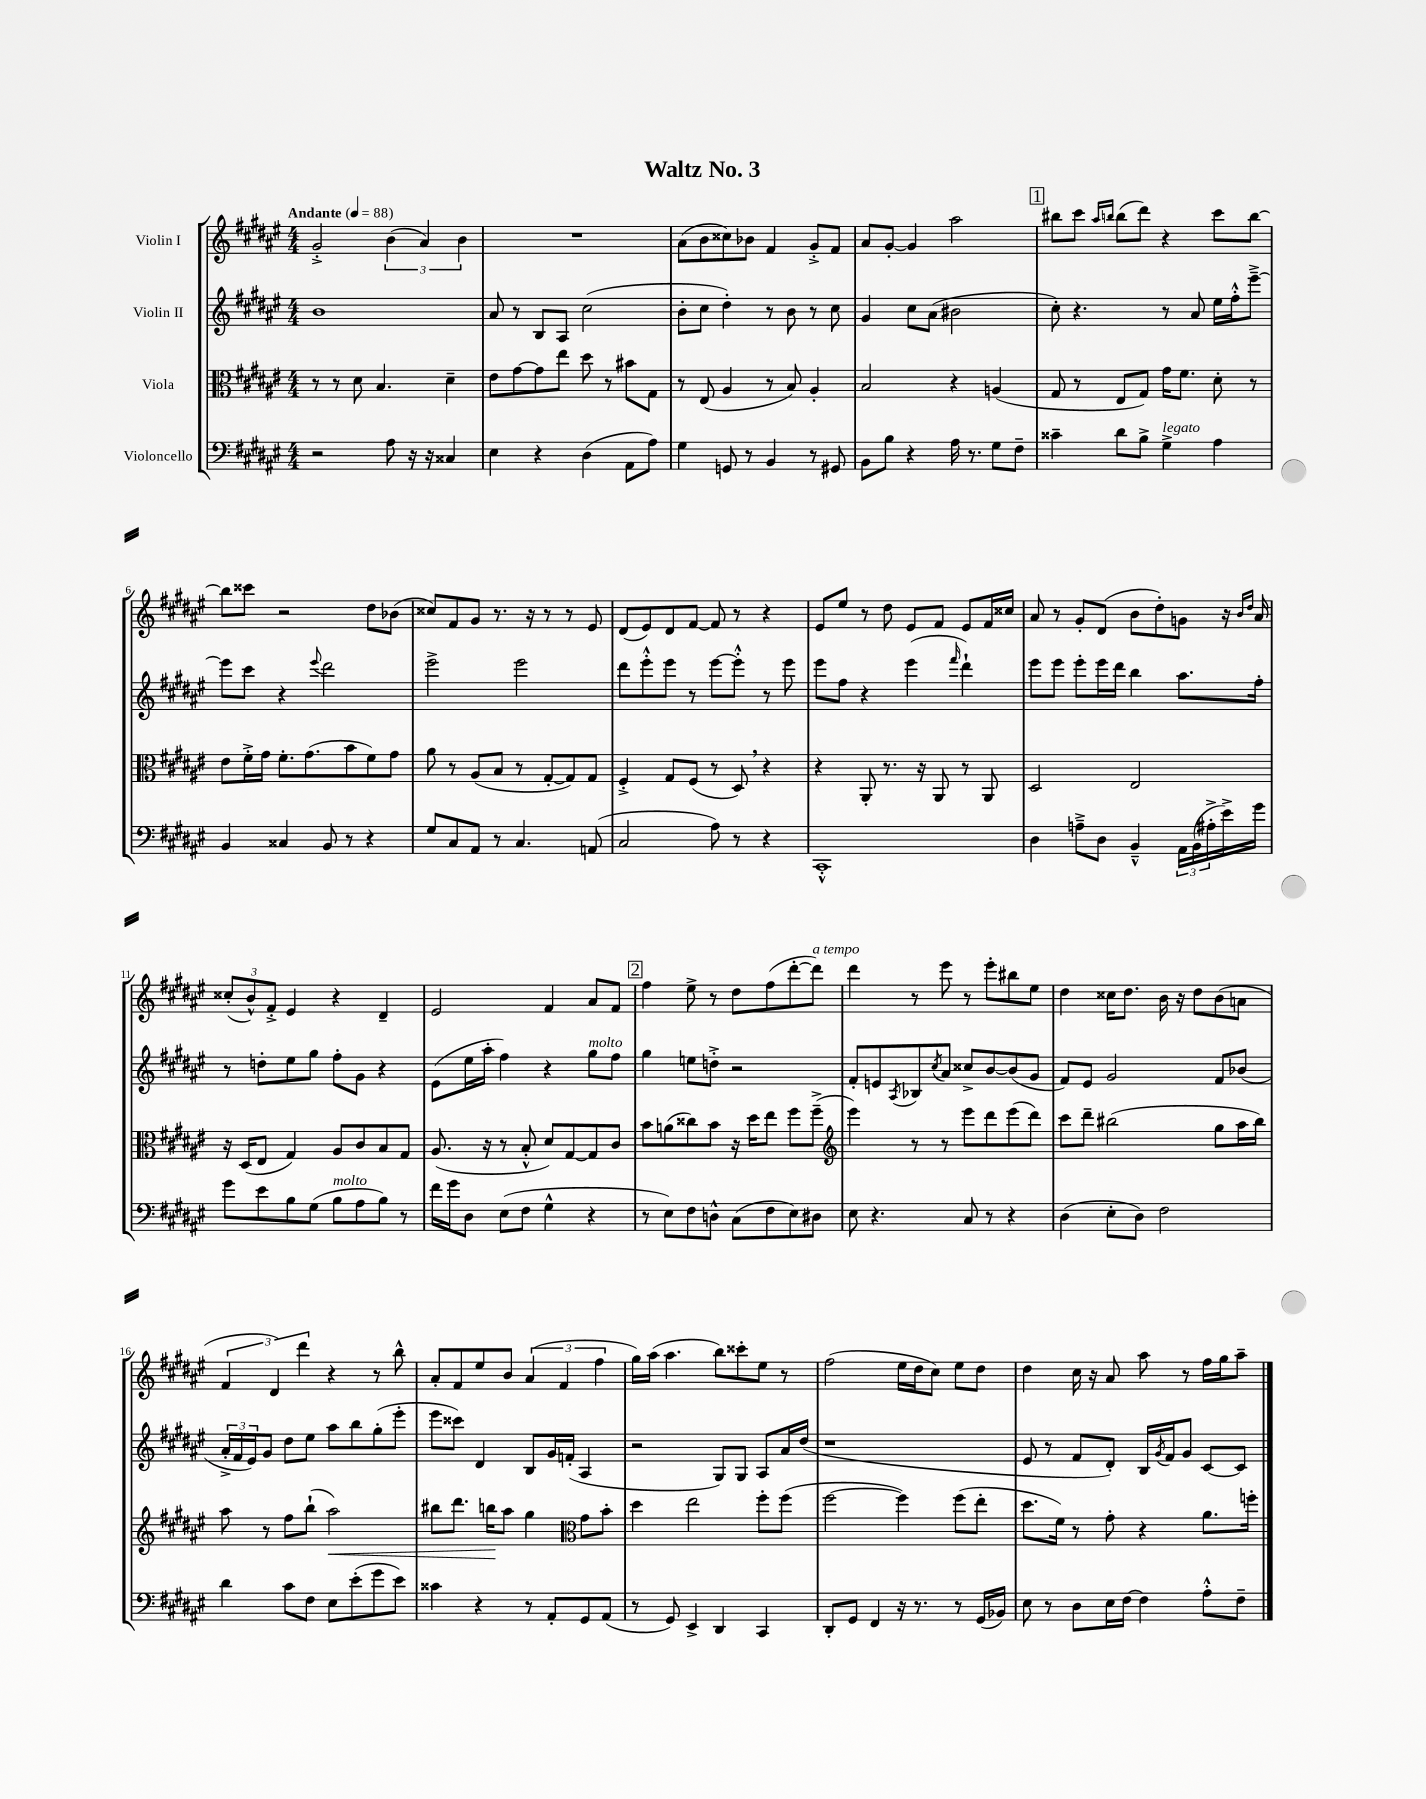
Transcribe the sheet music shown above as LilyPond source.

\header { title = "Waltz No. 3" }
<<
\new StaffGroup <<
\new Staff = "s0" \with { instrumentName = "Violin I" } {
    \clef treble \key fis \major \numericTimeSignature \time 4/4 \tempo "Andante" 4 = 88
    gis'2-.-> \tuplet 3/2 { b'4( ais'4) b'4 } |
    R1 |
    ais'8( b'8 cisis''8) bes'8 fis'4 gis'8-.-> fis'8 |
    ais'8 gis'8~-. gis'4 ais''2 |
    \mark \markup { \box "1" } bis''8 cis'''8 \grace { ais''16 b''16 } b''8( dis'''8) r4 cis'''8 b''8~ |
    b''8 cisis'''8 r2 dis''8 bes'8( |
    cisis''8) fis'8 gis'8 r8. r16 r8 r8 eis'8 |
    dis'8( eis'8) dis'8 fis'8~ fis'8 r8 r4 |
    eis'8 eis''8 r8 dis''8 eis'8 fis'8 eis'8 fis'16 cisis''16 |
    ais'8 r8 gis'8-. dis'8( b'8 dis''8-.) g'8 r16 \grace { b'16 dis''16 } ais'16 |
    \tuplet 3/2 { cisis''8-.( b'8-^) fis'8-.-> } eis'4 r4 dis'4-- |
    eis'2 fis'4 ais'8 fis'8 |
    \mark \markup { \box "2" } fis''4 eis''8-> r8 dis''8 fis''8( dis'''8~-. dis'''8^\markup { \italic "a tempo" }) |
    dis'''4 r8 eis'''8 r8 eis'''8-. bis''8 eis''8 |
    dis''4 cisis''16 dis''8. b'16 r16 dis''8 b'8( a'8 |
    \tuplet 3/2 { fis'4 dis'4) dis'''4 } r4 r8 b''8-^ |
    ais'8-. fis'8 eis''8 b'8 \tuplet 3/2 { ais'4( fis'4 fis''4 } |
    gis''16) ais''16( ais''4. b''8) cisis'''8-. eis''8 r8 |
    fis''2( eis''16 dis''16 cis''8) eis''8 dis''8 |
    dis''4 cis''16 r16 ais'8 ais''8 r8 fis''16 gis''16 ais''8-- \bar "|." |
}
\new Staff = "s1" \with { instrumentName = "Violin II" } {
    \clef treble \key fis \major \numericTimeSignature \time 4/4
    b'1 |
    ais'8 r8 b8 ais8 cis''2( |
    b'8-. cis''8 dis''4-.) r8 b'8 r8 cis''8 |
    gis'4 cis''8 ais'8( bis'2 |
    \mark \markup { \box "1" } cis''8-.) r4. r8 ais'8 eis''16 fis''16-.-^ eis'''8~---> |
    eis'''8 cis'''8 r4 \appoggiatura { eis'''8 } dis'''2 |
    eis'''2-> eis'''2 |
    dis'''8 eis'''8-.-^ eis'''8 r8 eis'''8~ eis'''8-.-^ r8 eis'''8 |
    eis'''8 fis''8 r4 eis'''4( \grace { fis'''16 } dis'''4-!) |
    eis'''8 eis'''8 eis'''8-. eis'''16 dis'''16 b''4 ais''8. fis''16-. |
    r8 d''8-. eis''8 gis''8 fis''8-. gis'8 r4 |
    eis'8( eis''16 ais''16-. fis''4) r4 gis''8^\markup { \italic "molto" } fis''8 |
    \mark \markup { \box "2" } gis''4 e''8 d''8-.-> r2 |
    fis'8-. e'8 \acciaccatura { ais8 } bes8 \acciaccatura { cis''8 } ais'8 cisis''8-> b'8~ b'8( gis'8 |
    fis'8) eis'8 gis'2 fis'8 bes'8( |
    \tuplet 3/2 { ais'16-.-> fis'16 eis'16) } gis'8 dis''8 eis''8 ais''8 b''8 gis''8-.( eis'''8-. |
    eis'''8 cisis'''8) dis'4 b8 gis'16 f'16-.( ais4 |
    r2 gis8) gis8 ais8 ais'16 dis''16( |
    r1 |
    eis'8 r8 fis'8 dis'8-.) b16 \acciaccatura { gis'8 } fis'16 gis'8 cis'8~ cis'8 \bar "|." |
}
\new Staff = "s2" \with { instrumentName = "Viola" } {
    \clef alto \key fis \major \numericTimeSignature \time 4/4
    r8 r8 dis'8 b4. dis'4-- |
    eis'8 gis'8~ gis'8 eis''8 dis''8 r8 bis'8 gis8 |
    r8 eis8( ais4 r8 b8) ais4-. |
    b2 r4 a4( |
    \mark \markup { \box "1" } gis8 r8 eis8 gis8) gis'16 fis'8. dis'8-. r8 |
    eis'8 fis'16-.-> gis'16 fis'8.-. gis'8.( b'8 fis'8) gis'8 |
    ais'8 r8 ais8( b8 r8 gis8~-. gis8) gis8 |
    fis4-.-> gis8 fis8( r8 dis8) \breathe r4 |
    r4 ais,8-. r8. r16 ais,8 r8 ais,8 |
    dis2 eis2 |
    r16 dis16( eis8 gis4) ais8 cis'8 b8 gis8 |
    ais8.( r16 r8 b8-.-^ dis'8) gis8~ gis8 cis'8 |
    \mark \markup { \box "2" } b'8 a'8( cisis''8) b'8 r16 dis''16 eis''8 fis''8 fis''8--->( |
    \clef treble eis'''4) r8 r8 eis'''8 dis'''8 eis'''8( dis'''8) |
    cis'''8 dis'''8-- bis''2( gis''8 ais''16 bis''16) |
    ais''8 r8 fis''8 b''8-!( ais''2\<) |
    bis''8 dis'''8. b''16\! ais''8 gis''4 \clef alto gis'8 b'8-. |
    dis''4 eis''2 fis''8-. fis''8( |
    fis''2~ fis''4) fis''8( eis''8-. |
    dis''8. fis'16) r8 gis'8-. r4 ais'8. f''16-. \bar "|." |
}
\new Staff = "s3" \with { instrumentName = "Violoncello" } {
    \clef bass \key fis \major \numericTimeSignature \time 4/4
    r2 ais8 r16 r16 cisis4 |
    eis4 r4 dis4( ais,8 ais8) |
    gis4 g,8 r8 b,4 r8 gis,8 |
    b,8 b8 r4 ais16 r8. gis8 fis8-- |
    \mark \markup { \box "1" } cisis'4-- dis'8 b8-> gis4->^\markup { \italic "legato" } ais4 |
    b,4 cisis4 b,8 r8 r4 |
    gis8 cis8 ais,8 r8 cis4. a,8( |
    cis2 ais8) r8 r4 |
    cis,1-.-^ |
    dis4 a8---> dis8 b,4---^ \tuplet 3/2 { ais,16 b,16( ais16-.-> } eis'16->) gis'16 |
    gis'8 eis'8 b8 gis8( b8^\markup { \italic "molto" } ais8 b8) r8 |
    fis'16 gis'16 dis8 eis8( fis8 gis4-^ r4 |
    \mark \markup { \box "2" } r8 eis8) fis8 d8-^ cis8( fis8 eis8) dis8 |
    eis8 r4. cis8 r8 r4 |
    dis4( eis8-. dis8) fis2 |
    dis'4 cis'8 fis8 eis8 eis'8-.( gis'8 eis'8) |
    cisis'4 r4 r8 ais,8-. gis,8 ais,8( |
    r8 gis,8) eis,4-> dis,4 cis,4 |
    dis,8-. gis,8 fis,4 r16 r8. r8 gis,16( bes,16) |
    eis8 r8 dis8 eis16 fis16~ fis4 ais8-.-^ fis8-- \bar "|." |
}
>>
>>
